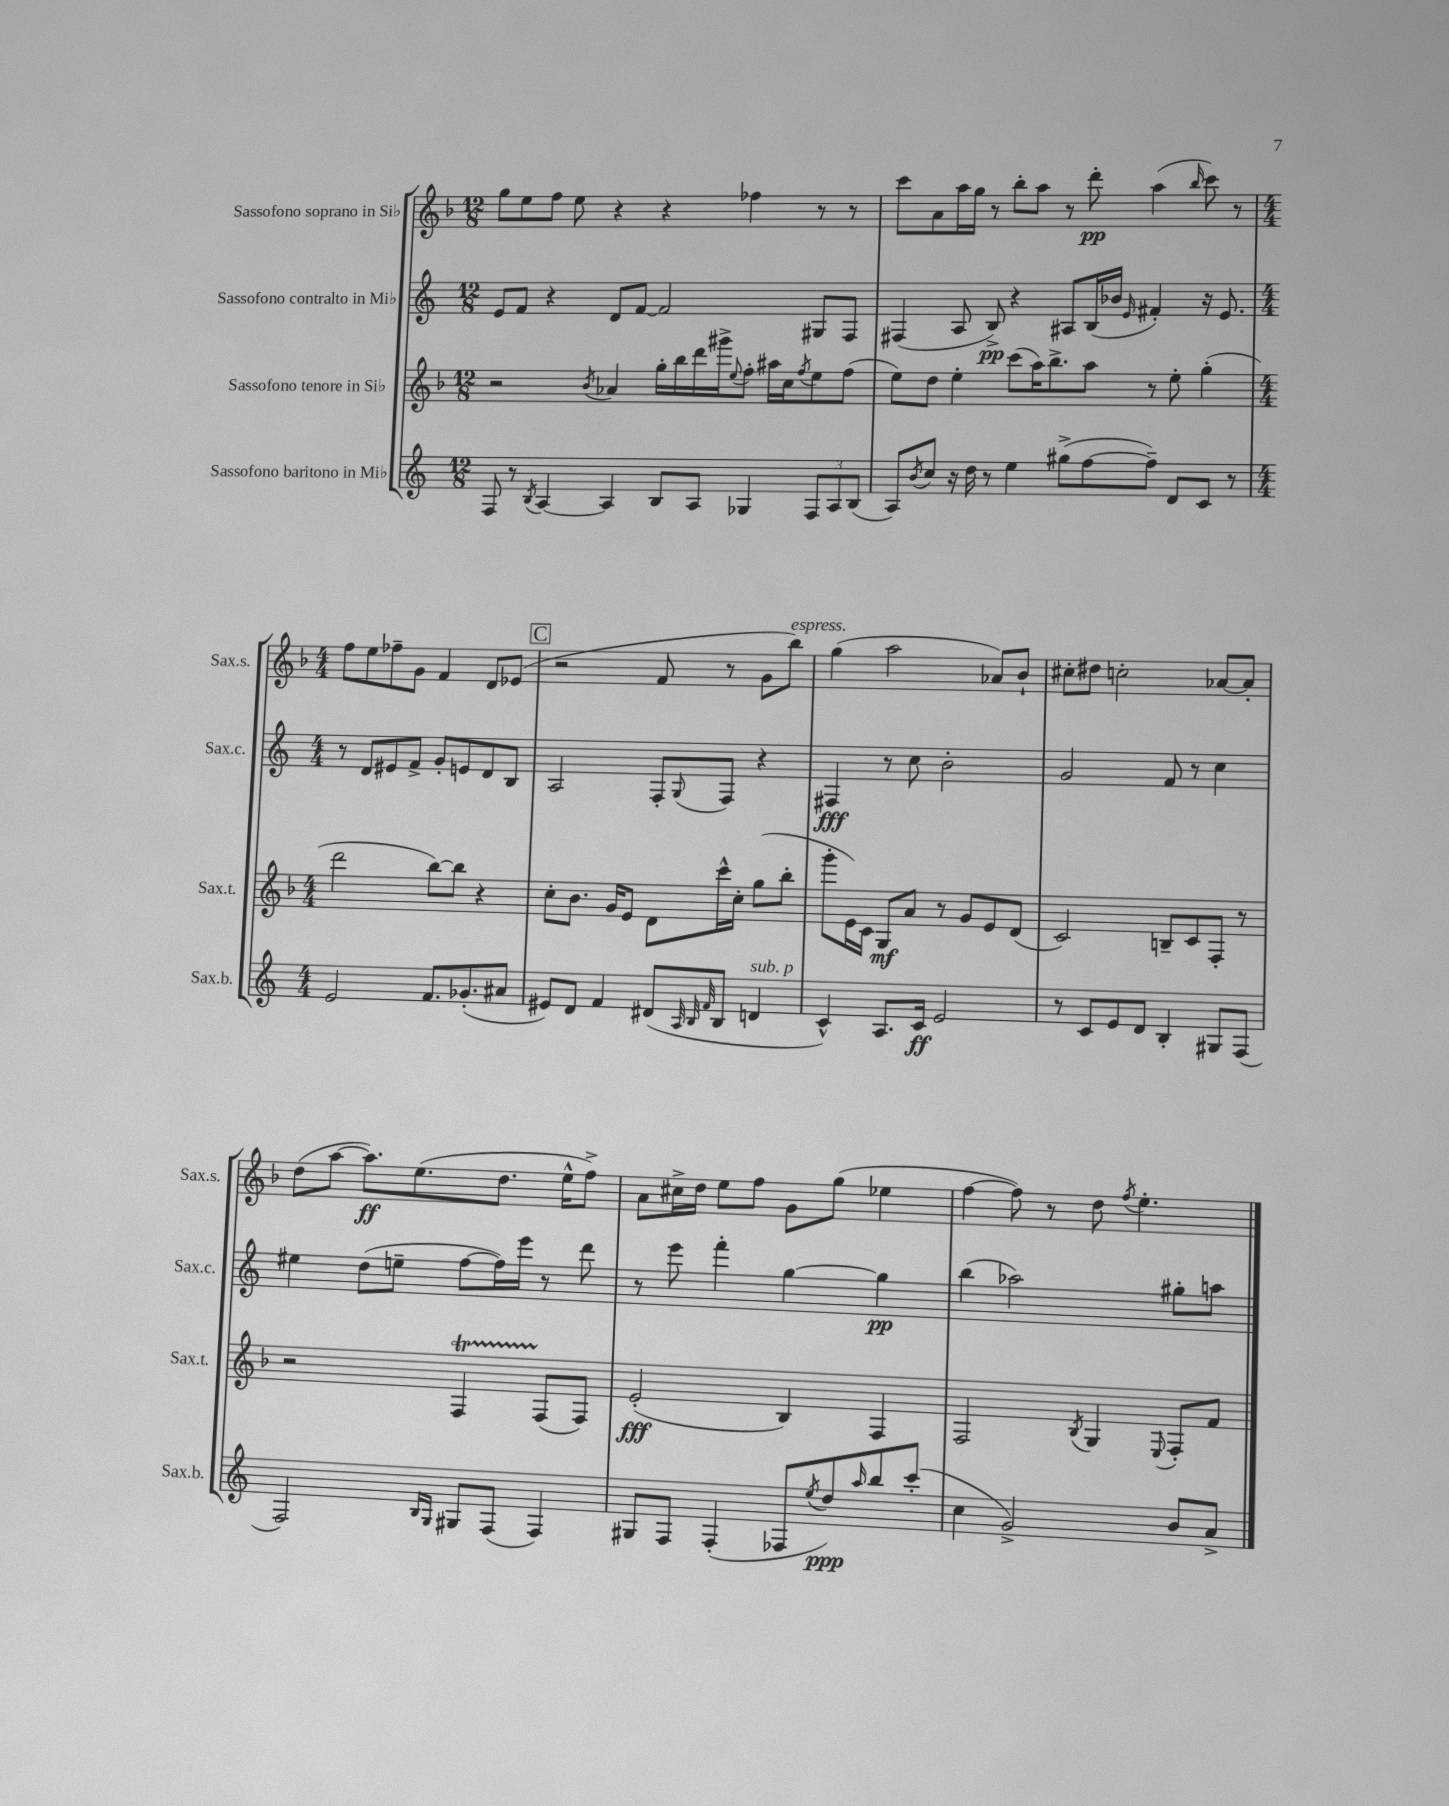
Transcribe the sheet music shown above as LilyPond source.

<<
\new StaffGroup <<
\new Staff = "s0" \with { instrumentName = "Sassofono soprano in Sib" shortInstrumentName = "Sax.s." } {
    \clef treble \key f \major \numericTimeSignature \time 12/8
    g''8 e''8 f''8 e''8 r4 r4 fes''4 r8 r8 |
    c'''8 a'8 a''16 g''16 r8 bes''8-. a''8 r8 d'''8-.\pp a''4( \grace { bes''16 } c'''8) r8 |
    \numericTimeSignature \time 4/4 f''8 e''8 fes''8-- g'8 f'4 d'8 ees'8( |
    \mark \markup { \box "C" } r2 f'8 r8 g'8 bes''8^\markup { \italic "espress." }) |
    g''4( a''2 aes'8) bes'8-! |
    cis''8-. dis''8 c''2-. aes'8~ aes'8-. |
    d''8( a''8~ a''8.\ff) e''8.( d''8. e''16-^ f''8->) |
    a'8 cis''16-> d''16 e''8 f''8 g'8 g''8( ees''4 |
    f''4~ f''8) r8 d''8 \acciaccatura { f''8 } e''4.-. \bar "|." |
}
\new Staff = "s1" \with { instrumentName = "Sassofono contralto in Mib" shortInstrumentName = "Sax.c." } {
    \clef treble \key c \major \numericTimeSignature \time 12/8
    e'8 f'8 r4 d'8 f'8~ f'2 gis8 f8 |
    fis4( a8 b8->\pp) r4 ais8 b16( bes'16 \grace { e'16 } fis'4-.) r16 e'8. |
    \numericTimeSignature \time 4/4 r8 d'8 eis'8 f'8-> g'8-. e'8 d'8 b8 |
    \mark \markup { \box "C" } a2 f8-. \appoggiatura { g8 } f8 r4 |
    fis4\fff r8 c''8 b'2-. |
    g'2 f'8 r8 c''4 |
    eis''4 d''8( e''8-- f''8~ f''16) e'''16 r8 d'''8 |
    r8 e'''8 f'''4-. g''4~ g''4\pp |
    b''4( aes''2) gis''8-. a''8 \bar "|." |
}
\new Staff = "s2" \with { instrumentName = "Sassofono tenore in Sib" shortInstrumentName = "Sax.t." } {
    \clef treble \key f \major \numericTimeSignature \time 12/8
    r2 \acciaccatura { bes'8 } aes'4 g''16-. bes''16 d'''16 gis'''16-> \appoggiatura { e''8 } f''8-. ais''16 c''16 \acciaccatura { f''8 } e''8 f''8( |
    e''8) d''8 e''4-. c'''8( a''16) bes''8.-> a''8 r8 e''8-. g''4-.( |
    \numericTimeSignature \time 4/4 d'''2 bes''8~) bes''8 r4 |
    \mark \markup { \box "C" } c''8-. bes'8. g'16 e'8 d'8 c'''16-^ c''16-. g''8( bes''8-. |
    g'''8-. e'16) c'16 g8\mf a'8 r8 g'8 e'8 d'8( |
    c'2) b8-- c'8 f8-. r8 |
    r2 f4\startTrillSpan f8\stopTrillSpan( f8) |
    e'2-.\fff( bes4) f4 |
    f2 \acciaccatura { bes8 } g4 \appoggiatura { e8 } f8-. f'8 \bar "|." |
}
\new Staff = "s3" \with { instrumentName = "Sassofono baritono in Mib" shortInstrumentName = "Sax.b." } {
    \clef treble \key c \major \numericTimeSignature \time 12/8
    f8 r8 \acciaccatura { b8 } a4~ a4 b8 a8 ges4 \tuplet 3/2 { f8 a8 b8( } |
    a8) \acciaccatura { b'8 } c''8 r16 d''16 r8 e''4 gis''8->( f''8~ f''8--) d'8 c'8 r8 |
    \numericTimeSignature \time 4/4 e'2 f'8. ges'8.-.( ais'8 |
    \mark \markup { \box "C" } eis'8) d'8 f'4 dis'8( \grace { a32 b32 f'32 } b8 d'4^\markup { \italic "sub. p" } |
    c'4-^) a8. c'16\ff e'2 |
    r8 c'8 e'8 d'8 b4-. gis8 f8( |
    f2) \grace { b16 g16 } gis8 f8( f4) |
    gis8 f8 f4-.( fes8 \acciaccatura { e''8 } d''8\ppp) \grace { a''16 } b''8 c'''8-.( |
    c''4 g'2->) b'8 a'8-> \bar "|." |
}
>>
>>
\layout { \context { \Score \remove "Bar_number_engraver" } }
